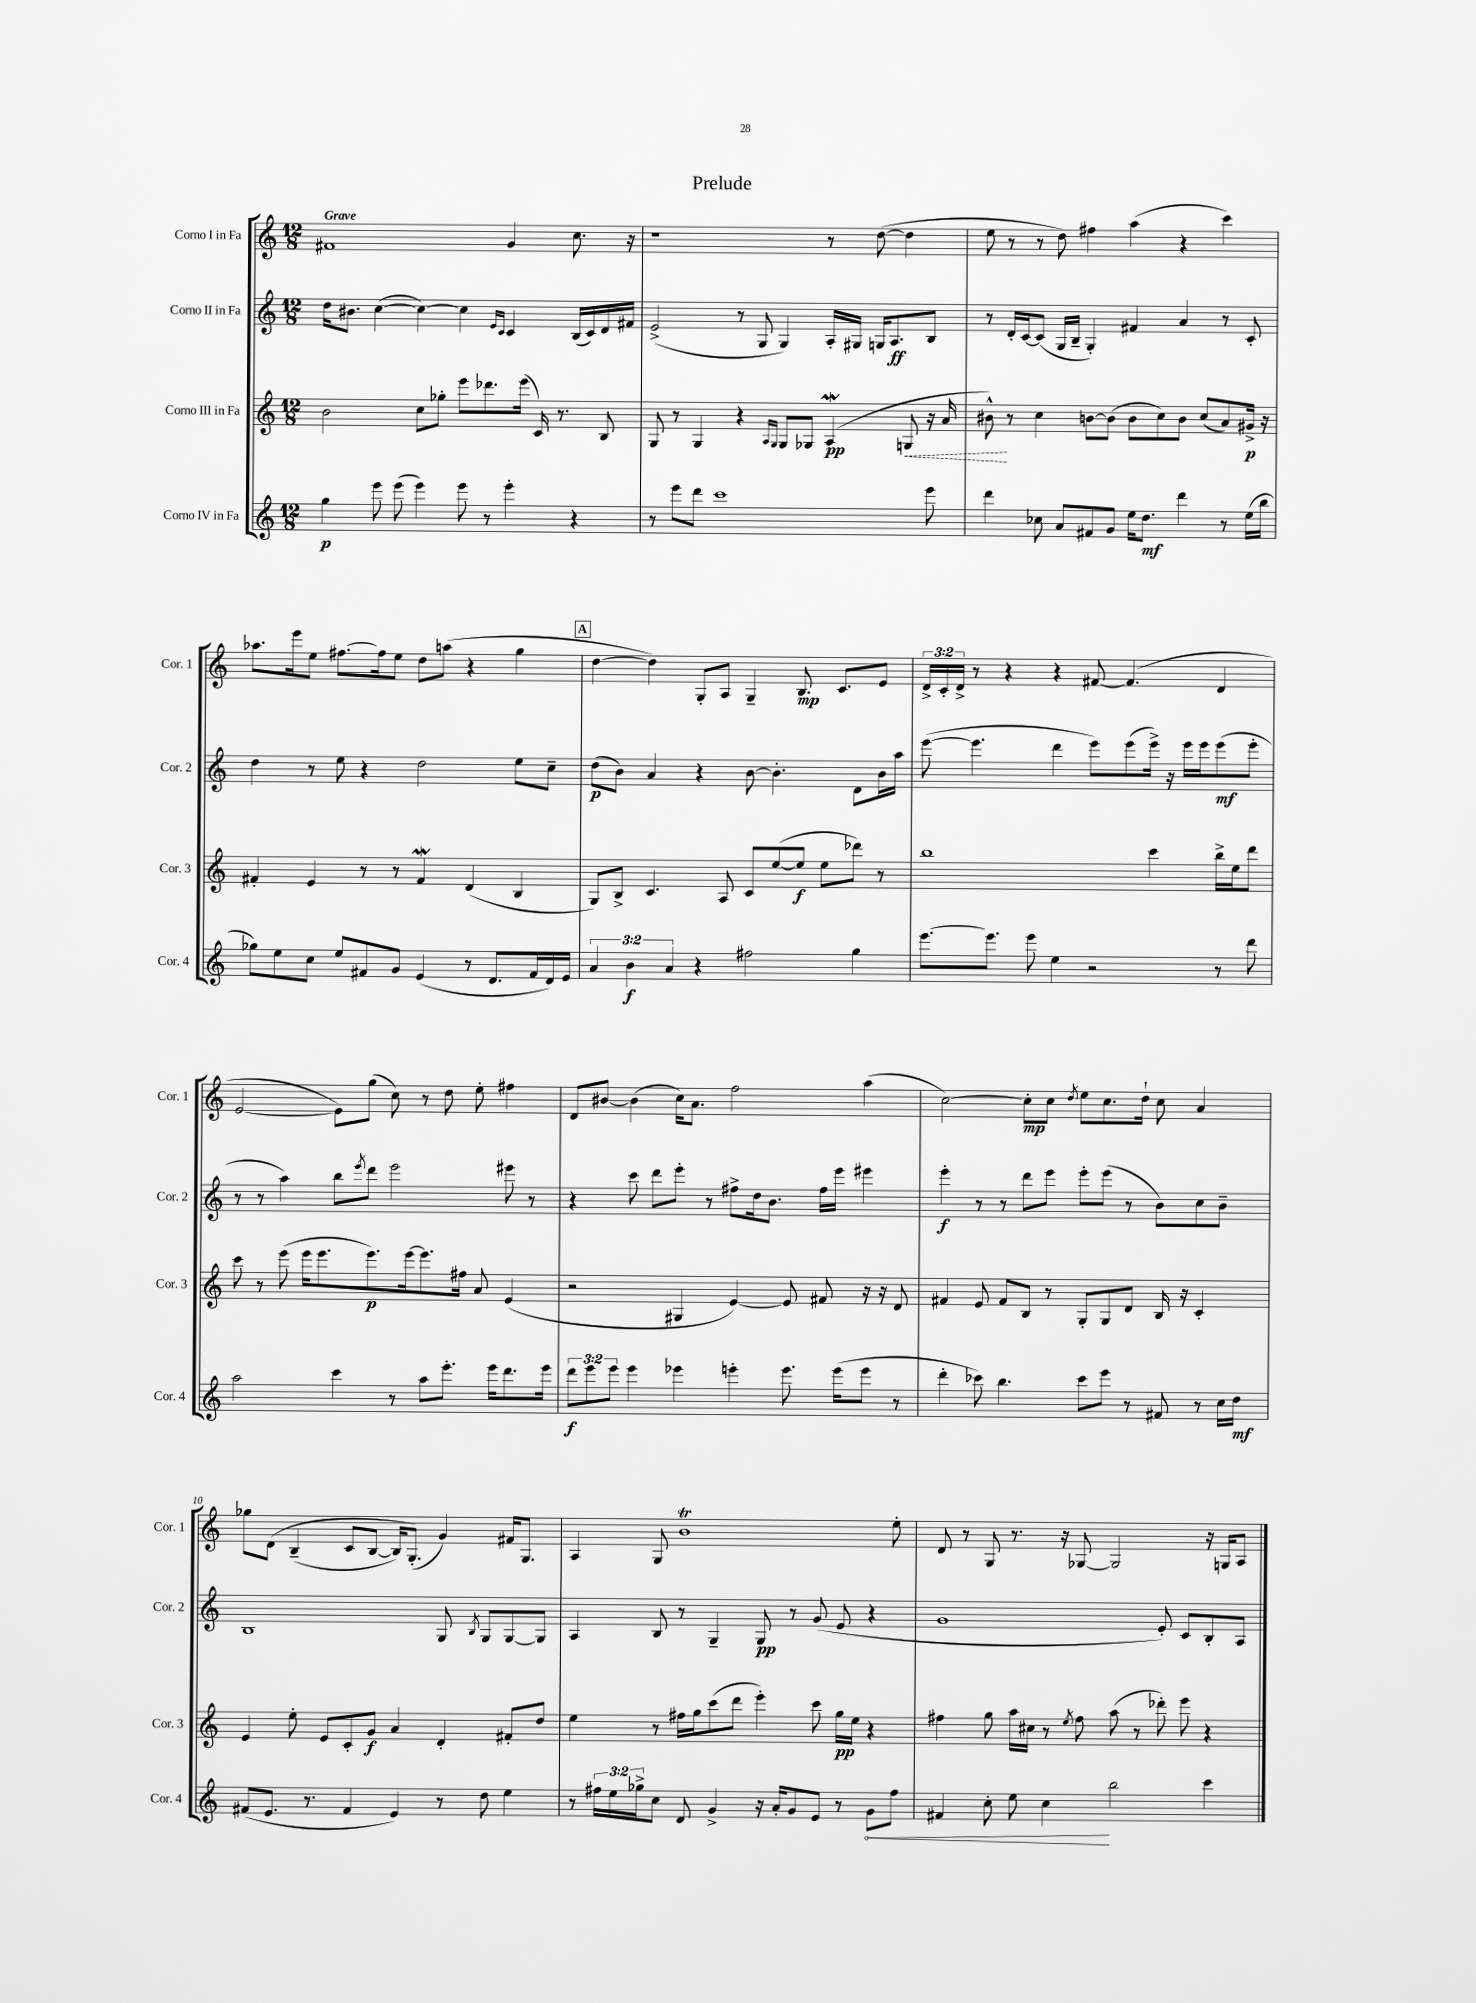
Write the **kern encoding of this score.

**kern	**dynam	**kern	**dynam	**kern	**dynam	**kern	**dynam
*part4	*part4	*part3	*part3	*part2	*part2	*part1	*part1
*staff4	*staff4	*staff3	*staff3	*staff2	*staff2	*staff1	*staff1
*I"Corno IV in Fa	*	*I"Corno III in Fa	*	*I"Corno II in Fa	*	*I"Corno I in Fa	*
*I'Cor. 4	*	*I'Cor. 3	*	*I'Cor. 2	*	*I'Cor. 1	*
*clefG2	*	*clefG2	*	*clefG2	*	*clefG2	*
*k[]	*	*k[]	*	*k[]	*	*k[]	*
*M12/8	*	*M12/8	*	*M12/8	*	*M12/8	*
=1	=1	=1	=1	=1	=1	=1	=1
!	!	!	!	!	!	!LO:TX:a:B:t=Grave	!
4gg\	p	2b\	.	16dd\KL	.	1f#X	.
.	.	.	.	8.b#X\J	.	.	.
8eee\	.	.	.	([4cc\	.	.	.
(8eee\	.	.	.	.	.	.	.
4eee\)	.	8cc\L	.	4cc\_)	.	.	.
.	.	8gg-X'\J	.	.	.	.	.
8eee\	.	8eee\L	.	4cc\]	.	.	.
8r	.	8.ddd-X\	.	.	.	.	.
.	.	.	.	16qqe/LL	.	.	.
.	.	.	.	16qqc/JJ	.	.	.
4eee'\	.	.	.	4c/	.	4g/	.
.	.	(16eee\Jk	.	.	.	.	.
.	.	16c/)	.	.	.	.	.
.	.	8.r	.	.	.	.	.
4r	.	.	.	(16B/LL	.	8.cc\	.
.	.	.	.	16c/)	.	.	.
.	.	8B/	.	16d/	.	.	.
.	.	.	.	16f#X/JJ	.	16r	.
=2	=2	=2	=2	=2	=2	=2	=2
8r	.	8G/	.	(2e^/	.	1r	.
8eee\L	.	8r	.	.	.	.	.
8ddd\J	.	4G/	.	.	.	.	.
1ccc	.	.	.	.	.	.	.
.	.	4r	.	8r	.	.	.
.	.	.	.	8G/	.	.	.
.	.	16qqA/LL	.	.	.	.	.
.	.	16qqG/JJ	.	.	.	.	.
.	.	8G/L	.	4G/)	.	.	.
.	.	8G-X/J	.	.	.	.	.
.	.	(4AW/	pp	16A'/LL	.	8r	.
.	.	.	.	16G#X/JJ	.	.	.
.	.	.	.	16Gn/KL	.	([8dd\	.
.	.	.	.	8.A/	ff	.	.
!	!	!	!LO:HP:b	!	!	!	!
.	.	8Gn/	<	.	.	4dd\]	.
8eee\	.	16r	.	8B/J	.	.	.
.	.	16a/	.	.	.	.	.
=3	=3	=3	=3	=3	=3	=3	=3
4ddd\	.	8b#X^^\)	.	8r	.	8ee\	.
.	.	8r	[	16d'/LL	.	8r	.
.	.	.	.	[16c/J	.	.	.
8cc-X\	.	4cc\	.	(8c/J]	.	8r	.
8a/L	.	.	.	16G/LL	.	8dd\)	.
.	.	.	.	16B~/JJ	.	.	.
8f#X/	.	[8bn\L	.	4G'/)	.	4ff#X\	.
8g/J	.	(8b\J]	.	.	.	.	.
16ee\KL	.	8b\L	.	4f#X/	.	(4aa\	.
8.dd\J	mf	.	.	.	.	.	.
.	.	8cc\)	.	.	.	.	.
4ddd\	.	8b\J	.	4a/	.	4r	.
.	.	(8cc/L	.	.	.	.	.
8r	.	8a/)	.	8r	.	4ccc\)	.
(16ee\LL	.	16g#X^/Jk	p	8c'/	.	.	.
16bb\JJ	.	16r	.	.	.	.	.
!!LO:LB:g=z
=4	=4	=4	=4	=4	=4	=4	=4
8gg-X\L)	.	4f#X'/	.	4dd\	.	8.aa-X\L	.
8ee\	.	.	.	.	.	.	.
.	.	.	.	.	.	16eee\k	.
8cc\J	.	4e/	.	8r	.	8ee\J	.
8ee/L	.	.	.	8ee\	.	[8.ff#X\L	.
8f#X/	.	8r	.	4r	.	.	.
.	.	.	.	.	.	16ff#\k]	.
8g/J	.	8r	.	.	.	8ee\J	.
(4e/	.	4f#W/	.	2dd\	.	8dd\L	.
.	.	.	.	.	.	(8aan\J	.
8r	.	(4d/	.	.	.	4r	.
8.d/L	.	.	.	.	.	.	.
.	.	4B/	.	8ee\L	.	4gg\	.
16f#/L	.	.	.	.	.	.	.
16d/)	.	.	.	8cc~\J	.	.	.
16e/JJ	.	.	.	.	.	.	.
!!LO:REH:place=s1:t=A
=5	=5	=5	=5	=5	=5	=5	=5
6a/	.	8G/L)	.	(8dd\L	p	[4dd\	.
.	.	8B^/J	.	8b\J)	.	.	.
6b\	f	.	.	.	.	.	.
.	.	4.c/	.	4a/	.	4dd\])	.
6a/	.	.	.	.	.	.	.
4r	.	.	.	4r	.	8G'/L	.
.	.	8A/	.	.	.	8A/J	.
2ff#X\	.	8c/L	.	[8b\	.	4G~/	.
.	.	([8ee/	.	4.b'\]	.	.	.
.	.	8ee/J]	f	.	.	8.B/	mp
.	.	8ee\L	.	.	.	.	.
.	.	.	.	.	.	8.c/L	.
4gg\	.	8ddd-X\J)	.	8d\L	.	.	.
.	.	8r	.	16b\L	.	8e/J	.
.	.	.	.	16aa\JJ	.	.	.
=6	=6	=6	=6	=6	=6	=6	=6
[8.eee\L	.	1bb	.	([8eee\	.	24d^/LL	.
.	.	.	.	.	.	24c'/	.
.	.	.	.	.	.	24d^/JJ	.
.	.	.	.	4.eee\]	.	8r	.
8.eee\J]	.	.	.	.	.	.	.
.	.	.	.	.	.	4r	.
8eee\	.	.	.	.	.	.	.
4ee\	.	.	.	4ddd\	.	4r	.
2r	.	.	.	8eee\L)	.	[8f#X/	.
.	.	.	.	(8eee\	.	(4.f#/]	.
.	.	4ccc\	.	16eee^\Jk)	.	.	.
.	.	.	.	16r	.	.	.
.	.	.	.	16eee\LL	.	.	.
.	.	.	.	16eee\J	.	.	.
8r	.	16bb^\LL	.	(8eee\	mf	4d/	.
.	.	16ee\J	.	.	.	.	.
8ddd\	.	8ddd\J	.	8eee'\J	.	.	.
!!LO:LB:g=z
=7	=7	=7	=7	=7	=7	=7	=7
2aa\	.	8ccc\	.	8r	.	[2e/	.
.	.	8r	.	8r	.	.	.
.	.	(8eee\	.	4aa\)	.	.	.
.	.	16eee\KL	.	.	.	.	.
.	.	8.eee\	.	.	.	.	.
4ccc\	.	.	.	8bb\L	.	8e\L])	.
.	.	.	.	8qeee/	.	.	.
.	.	8.eee\)	p	8ddd\J	.	(8gg\J	.
8r	.	.	.	2eee\	.	8cc\)	.
.	.	[16eee\k	.	.	.	.	.
8aa\L	.	8.eee\]	.	.	.	8r	.
8.eee'\J	.	.	.	.	.	8dd\	.
.	.	16ff#X\Jk	.	.	.	.	.
.	.	8a/	.	.	.	8ee'\	.
16eee\KL	.	.	.	.	.	.	.
8.ddd\	.	(4e/	.	8eee#X\	.	4ff#X\	.
.	.	.	.	8r	.	.	.
16eee\Jk	.	.	.	.	.	.	.
=8	=8	=8	=8	=8	=8	=8	=8
12ddd\L	f	2r	.	4r	.	8d/L	.
12eee\	.	.	.	.	.	.	.
.	.	.	.	.	.	[8b#X/J	.
12eee\J	.	.	.	.	.	.	.
4eee\	.	.	.	8ccc\	.	(4b#\]	.
.	.	.	.	8ddd\L	.	.	.
4eee-X\	.	4G#X/	.	8eee'\J	.	16cc\KL)	.
.	.	.	.	.	.	8.a\J	.
.	.	.	.	8r	.	.	.
4eeen'\	.	[4e/)	.	8ff#X^\L	.	2ff\	.
.	.	.	.	16dd\k	.	.	.
.	.	.	.	8.b\J	.	.	.
8.eee\	.	8e/]	.	.	.	.	.
.	.	8f#X/	.	16ff#\LL	.	.	.
(16eee\KL	.	.	.	16eee\JJ	.	.	.
8eee\J	.	16r	.	4eee#X\	.	(4aa\	.
.	.	16r	.	.	.	.	.
8r	.	8d/	.	.	.	.	.
=9	=9	=9	=9	=9	=9	=9	=9
4ddd'\	.	4f#X/	.	4eee'\	f	[2cc\)	.
8ccc-X\)	.	8e/	.	8r	.	.	.
4.bb\	.	8f#/L	.	8r	.	.	.
.	.	8B/J	.	8ddd\L	.	8cc'\L]	mp
.	.	8r	.	8eee\J	.	8cc\J	.
.	.	.	.	.	.	8qdd/	.
8ccc-\L	.	8G'/L	.	8eee'\L	.	8ee\L	.
8eee\J	.	8G/	.	(8eee\J	.	8.cc\	.
8r	.	8d/J	.	8r	.	.	.
.	.	.	.	.	.	16dd`\Jk	.
8f#X/	.	16B/	.	8b\L)	.	8cc\	.
.	.	16r	.	.	.	.	.
8r	.	4c'/	.	8cc\	.	4a/	.
16cc\LL	.	.	.	8b~\J	.	.	.
16dd\JJ	mf	.	.	.	.	.	.
!!LO:LB:g=z
=10	=10	=10	=10	=10	=10	=10	=10
(8f#X/L	.	4e/	.	1B	.	8gg-X\L	.
8.e/J	.	.	.	.	.	(8d\J	.
.	.	8ee'\	.	.	.	(4B~/	.
8.r	.	.	.	.	.	.	.
.	.	8e/L	.	.	.	.	.
4f#/	.	8c'/	.	.	.	8c/L	.
.	.	8g/J	f	.	.	[8B/J	.
4e/)	.	4a/	.	.	.	16B/KL])	.
.	.	.	.	.	.	(8.G'/J)	.
8r	.	4d'/	.	8G/	.	4g/)	.
.	.	.	.	8qB/	.	.	.
8dd\	.	.	.	8G/L	.	.	.
4ee\	.	8f#X'/L	.	[8G/	.	16f#X/KL	.
.	.	.	.	.	.	8.G/J	.
.	.	8dd/J	.	8G/J]	.	.	.
=11	=11	=11	=11	=11	=11	=11	=11
8r	.	4ee\	.	4A/	.	4A/	.
24ff#X\LL	.	.	.	.	.	.	.
24ee\	.	.	.	.	.	.	.
24gg-X^\J	.	.	.	.	.	.	.
8cc\J	.	8r	.	8B/	.	8G/	.
8d/	.	16ff#X\LL	.	8r	.	1bt	.
.	.	16gg\J	.	.	.	.	.
4g^/	.	(8ccc\	.	4G~/	.	.	.
.	.	8ddd\J	.	.	.	.	.
16r	.	4eee'\)	.	8G/	pp	.	.
16a'/KL	.	.	.	.	.	.	.
8g/	.	.	.	8r	.	.	.
8e/J	.	8ccc\	.	(8g/	.	.	.
8r	.	16gg\LL	pp	8e/	.	.	.
.	.	16ee\JJ	.	.	.	.	.
!	!LO:HP:b	!	!	!	!	!	!
8g\L	<	4r	.	4r	.	.	.
8ff#\J	.	.	.	.	.	8ee'\	.
=12	=12	=12	=12	=12	=12	=12	=12
4f#X/	.	4ff#X\	.	1g	.	8d/	.
.	.	.	.	.	.	8r	.
8cc'\	.	8gg\	.	.	.	8G/	.
8ee\	.	16aa\LL	.	.	.	8.r	.
.	.	16cc#X\JJ	.	.	.	.	.
4cc\	.	8r	.	.	.	.	.
.	.	.	.	.	.	16r	.
.	.	8qee/	.	.	.	.	.
.	.	8ff#\	.	.	.	[8G-X/	.
2bb\	[	(8aa\	.	.	.	2G-/]	.
.	.	8r	.	.	.	.	.
.	.	8ddd-X'\)	.	8e'/)	.	.	.
.	.	8eee\	.	8c/L	.	.	.
4ccc\	.	4r	.	8B'/	.	16r	.
.	.	.	.	.	.	16Gn/KL	.
.	.	.	.	8A/J	.	8A/J	.
==	==	==	==	==	==	==	==
*-	*-	*-	*-	*-	*-	*-	*-
